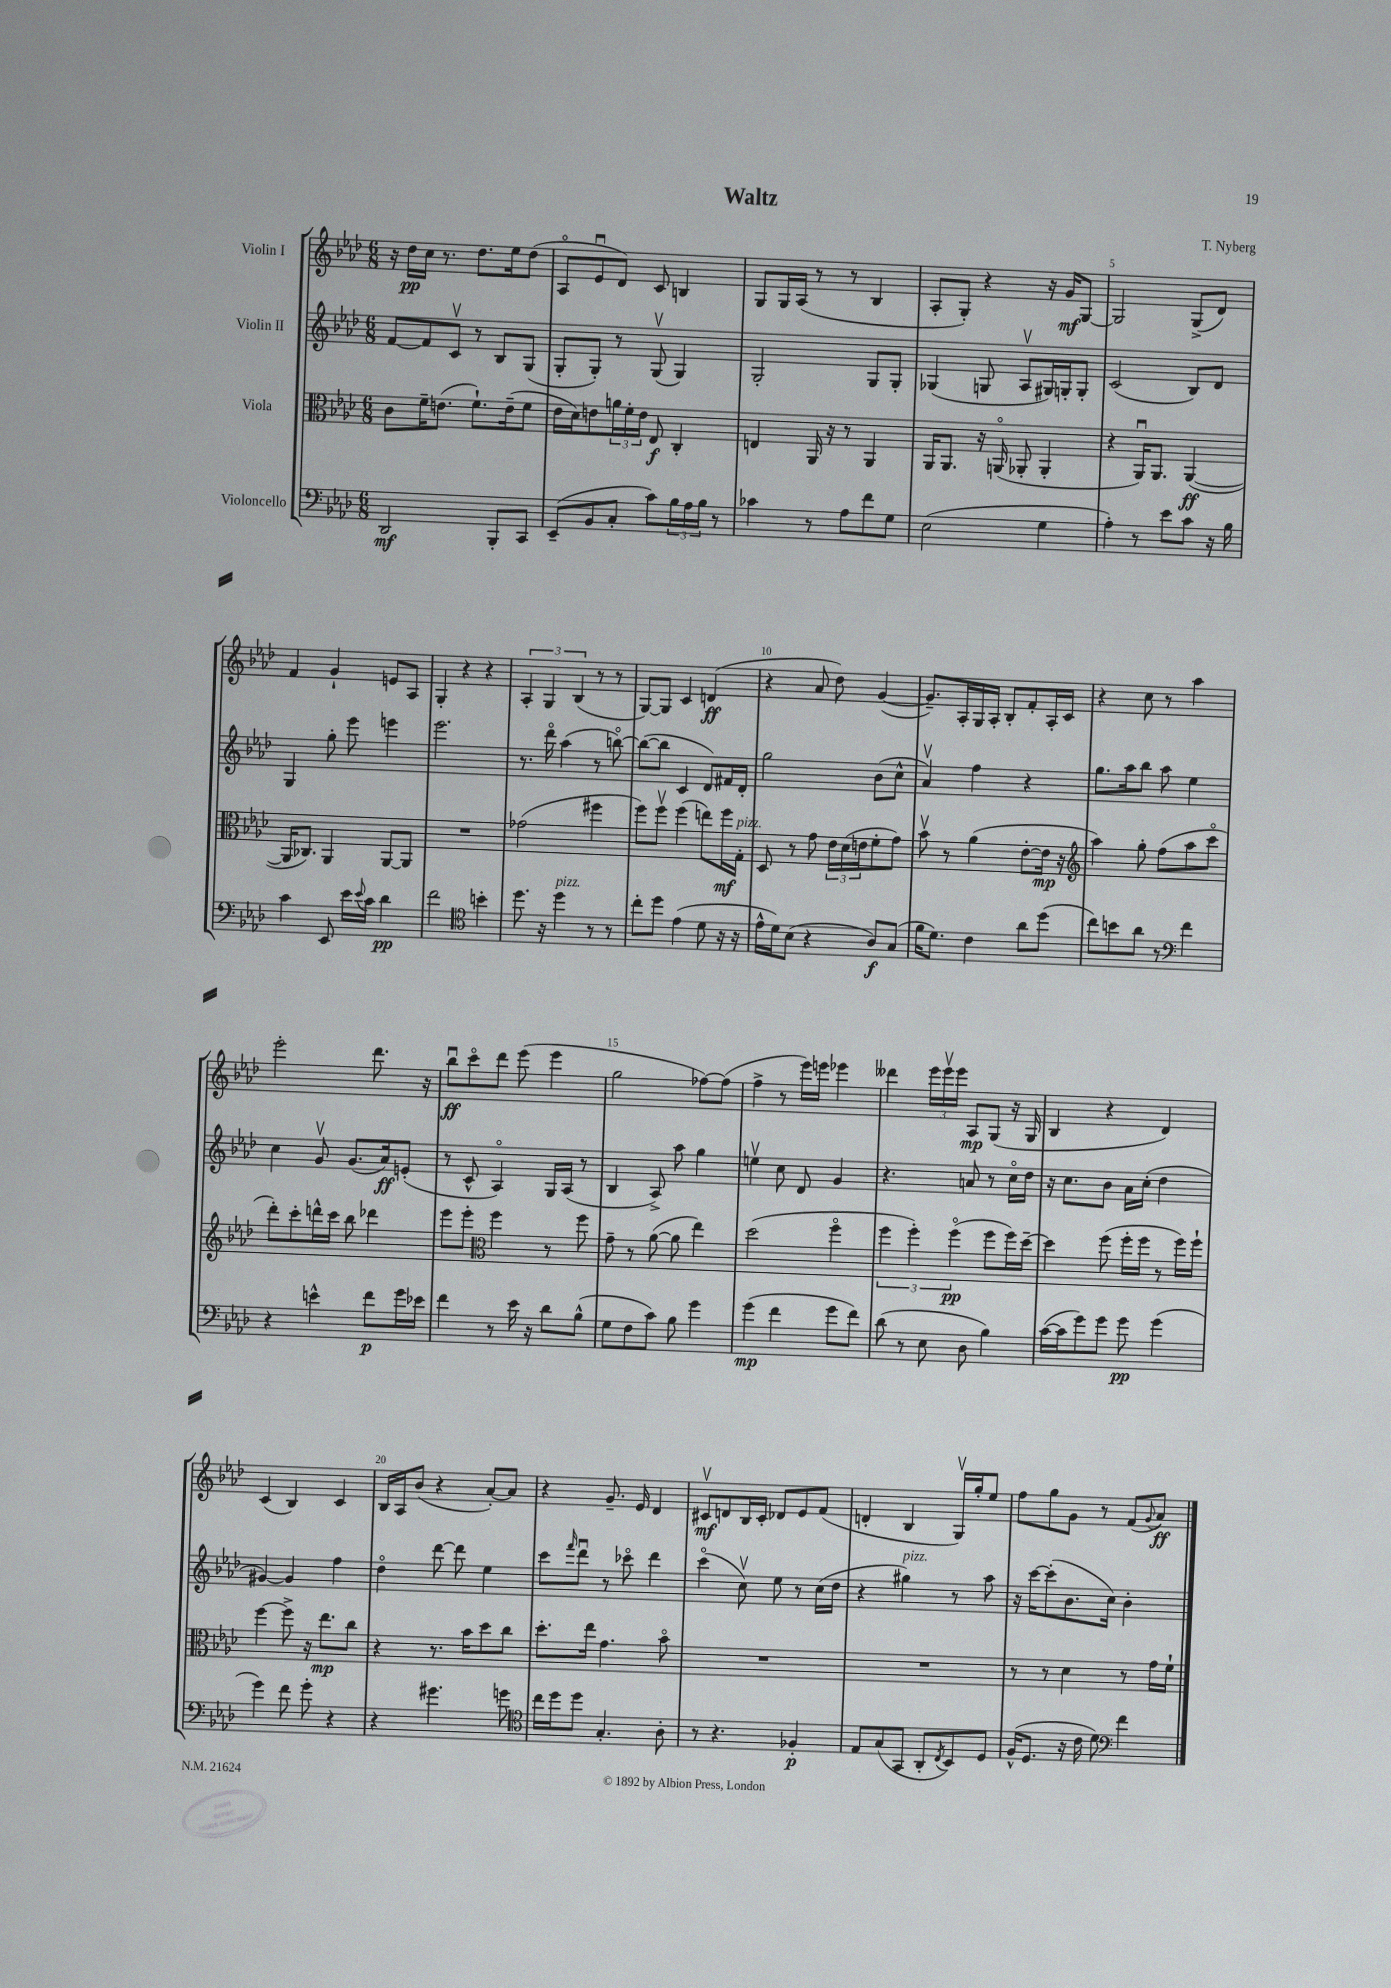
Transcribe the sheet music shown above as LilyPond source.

\header { title = "Waltz" composer = "T. Nyberg" }
<<
\new StaffGroup <<
\new Staff = "s0" \with { instrumentName = "Violin I" } {
    \clef treble \key aes \major \numericTimeSignature \time 6/8
    r16 des''16\pp c''16 r8. des''8. ees''16 des''8( |
    aes8\flageolet ees'8\downbow des'8) c'8 b4 |
    g8 g16 aes16( r8 r8 bes4 |
    aes8-. g8-.) r4 r16 g'16\mf g8~ |
    g2 g8->( des'8) |
    f'4 g'4-! e'8 aes8 |
    g4-. r4 r4 |
    \tuplet 3/2 { aes4-. g4 bes4( } r8 r8 |
    g8~) g8 c'4 d'4\ff( |
    r4 aes'8 des''8) g'4~( |
    g'8.--) aes16-. g16 aes16-. bes8-. f'8-. aes16-. c'16 |
    r4 c''8 r8 aes''4 |
    ees'''2-. des'''8. r16 |
    bes''8\downbow\ff c'''8\flageolet des'''8 ees'''8( ees'''4 |
    g''2 fes''8~) fes''8( |
    f''4-> r8 ees'''16) e'''16 ees'''4 |
    deses'''4 \tuplet 3/2 { ees'''16 ees'''16\upbow ees'''16 } aes8\mp g8( r16 g16 |
    bes4 r4 des'4) |
    c'4( bes4) c'4 |
    bes16 aes16 bes'8( r4 aes'8~-.) aes'8 |
    r4 g'8.-- ees'16 des'4 |
    cis'8\upbow\mf d'8 bes16 cis'16-. des'8 ees'8 f'8( |
    d'4-. bes4 g16\upbow) g''16-. ees''8 |
    f''8 g''8 g'8 r8 f'8( \appoggiatura { g'8 } aes'8\ff) \bar "|." |
}
\new Staff = "s1" \with { instrumentName = "Violin II" } {
    \clef treble \key aes \major \numericTimeSignature \time 6/8
    f'8~ f'8 c'8\upbow r8 bes8 g8( |
    g8-. g8-.) r8 g8\upbow( g4) |
    g2-. g8 g8-. |
    ges4( g8 aes8\upbow gis16) g16-. g8-. |
    c'2( bes8) des'8 |
    g4 g''8-. ees'''8 e'''4 |
    ees'''2. |
    r8. des'''16\flageolet aes''4( r8 b''8~\flageolet) |
    b''8~( b''8 c'4 des'8) fis'16 des'16-. |
    g''2 bes'8( c''8-^ |
    aes'4\upbow) f''4 r4 |
    g''8. aes''16 bes''8 aes''8 ees''4 |
    c''4 g'8\upbow g'8.( aes'16\ff) e'8-.( |
    r8 c'8-^ aes4\flageolet) g16 aes16( r8 |
    bes4 aes8->) aes''8 g''4 |
    e''4\upbow c''8 des'8 g'4 |
    r4. a'8 r8 c''16\flageolet des''16 |
    r16 c''8. bes'8 aes'16 c''16-.( des''4 |
    gis'4~) gis'4 f''4 |
    des''4\flageolet des'''8~ des'''8 ees''4 |
    c'''8 \grace { f'''16 } des'''8\downbow r8 ces'''8\flageolet des'''4 |
    c'''4\flageolet( c''8\upbow) ees''8 r8 c''16( des''16 |
    r4 gis''4^\markup { \italic "pizz." }) r8 aes''8 |
    r16 c'''16~ c'''8-.( bes'8. c''16) bes'4-. \bar "|." |
}
\new Staff = "s2" \with { instrumentName = "Viola" } {
    \clef alto \key aes \major \numericTimeSignature \time 6/8
    c'8 f'16-- e'8.( f'8.-!) e'16--( f'8 |
    ees'16 des'16) e'8 \tuplet 3/2 { a'16 f'16-. e'16 } ees8\f c4-. |
    e4 aes,16 r16 r8 aes,4 |
    aes,16 aes,8. r16 a,16\flageolet( aes,8-. aes,4-. |
    r4 aes,16\downbow) aes,8. aes,4~\ff( |
    aes,16 ces8.) aes,4 aes,8~ aes,8 |
    R2. |
    ges'2( fis''4 |
    f''8) f''8\upbow f''4( e''8) f''16\mf g16-.^\markup { \italic "pizz." } |
    des8 r8 g'8 \tuplet 3/2 { ees'16 des'16( e'16 } f'8-. g'8) |
    bes'8\upbow r8 aes'4( ees'8~-. ees'16\mp r16 |
    \clef treble aes''4) g''8-. f''8( aes''8 c'''8\flageolet |
    des'''8-.) c'''8-. d'''16-^ c'''16 bes''8 des'''4 |
    ees'''8 ees'''8-. \clef alto f''4 r8 f''8 |
    g'8-- r8 aes'8~( aes'8 ees''4) |
    des''2( f''4\flageolet |
    \tuplet 3/2 { f''4 f''4-.) f''4\flageolet\pp( } f''8 f''16) des''16~-- |
    des''4 f''8( f''16-. f''16 r8 f''16) f''16-! |
    f''4~ f''8-> r16 ees''8.\mp c''8 |
    r4 r8. bes'16 des''8 c''8 |
    des''8.-. ees''16 g'4. bes'8\flageolet |
    R2. |
    R2. |
    r8 r8 des'4 r8 g'16 f'16-! \bar "|." |
}
\new Staff = "s3" \with { instrumentName = "Violoncello" } {
    \clef bass \key aes \major \numericTimeSignature \time 6/8
    des,2\mf bes,,8-. c,8 |
    ees,8--( bes,8 c8-. c'8) \tuplet 3/2 { bes16 aes16 bes16 } r8 |
    ces'4 r8 aes8 f'8 g8 |
    ees2( g4 |
    aes4-.) r8 ees'8 c'8 r16 bes16 |
    c'4 ees,8 ees'16 \appoggiatura { ees'8 } c'16 des'4\pp |
    f'2 \clef tenor b'4-. |
    des''8. r16 des''4^\markup { \italic "pizz." } r8 r8 |
    c''8-. des''8 ees'4( des'8 r16 r16 |
    ees'16-^ des'16) bes8( r4 aes8\f) g8( |
    f'16 des'8.) c'4 aes'8 des''8( |
    c''8) b'8 aes'8 r8 \clef bass f'4 |
    r4 e'4-^ f'8\p g'16 ees'16 |
    f'4 r8 ees'16 r16 des'8 bes8-^( |
    g8 f8 c'8) bes8 g'4 |
    g'4\mp( f'4 g'8 f'8) |
    des'8( r8 ees8 des8 bes4) |
    c'16~( c'16 g'8) g'8 g'8\pp g'4( |
    g'4) f'8 g'8-. r4 |
    r4 gis'4. g'8 |
    \clef tenor c''16 des''16 des''8 g4.-. aes8-. |
    r8 r4. fes4-.\p |
    ees8 g8( g,8 aes,8-. \acciaccatura { c8 } bes,8) des8 |
    f16-^( des8. r16 c'16 des'8) \clef bass f'4 \bar "|." |
}
>>
>>
\layout { \context { \Score \override BarNumber.break-visibility = ##(#f #t #t) barNumberVisibility = #(every-nth-bar-number-visible 5) } }
